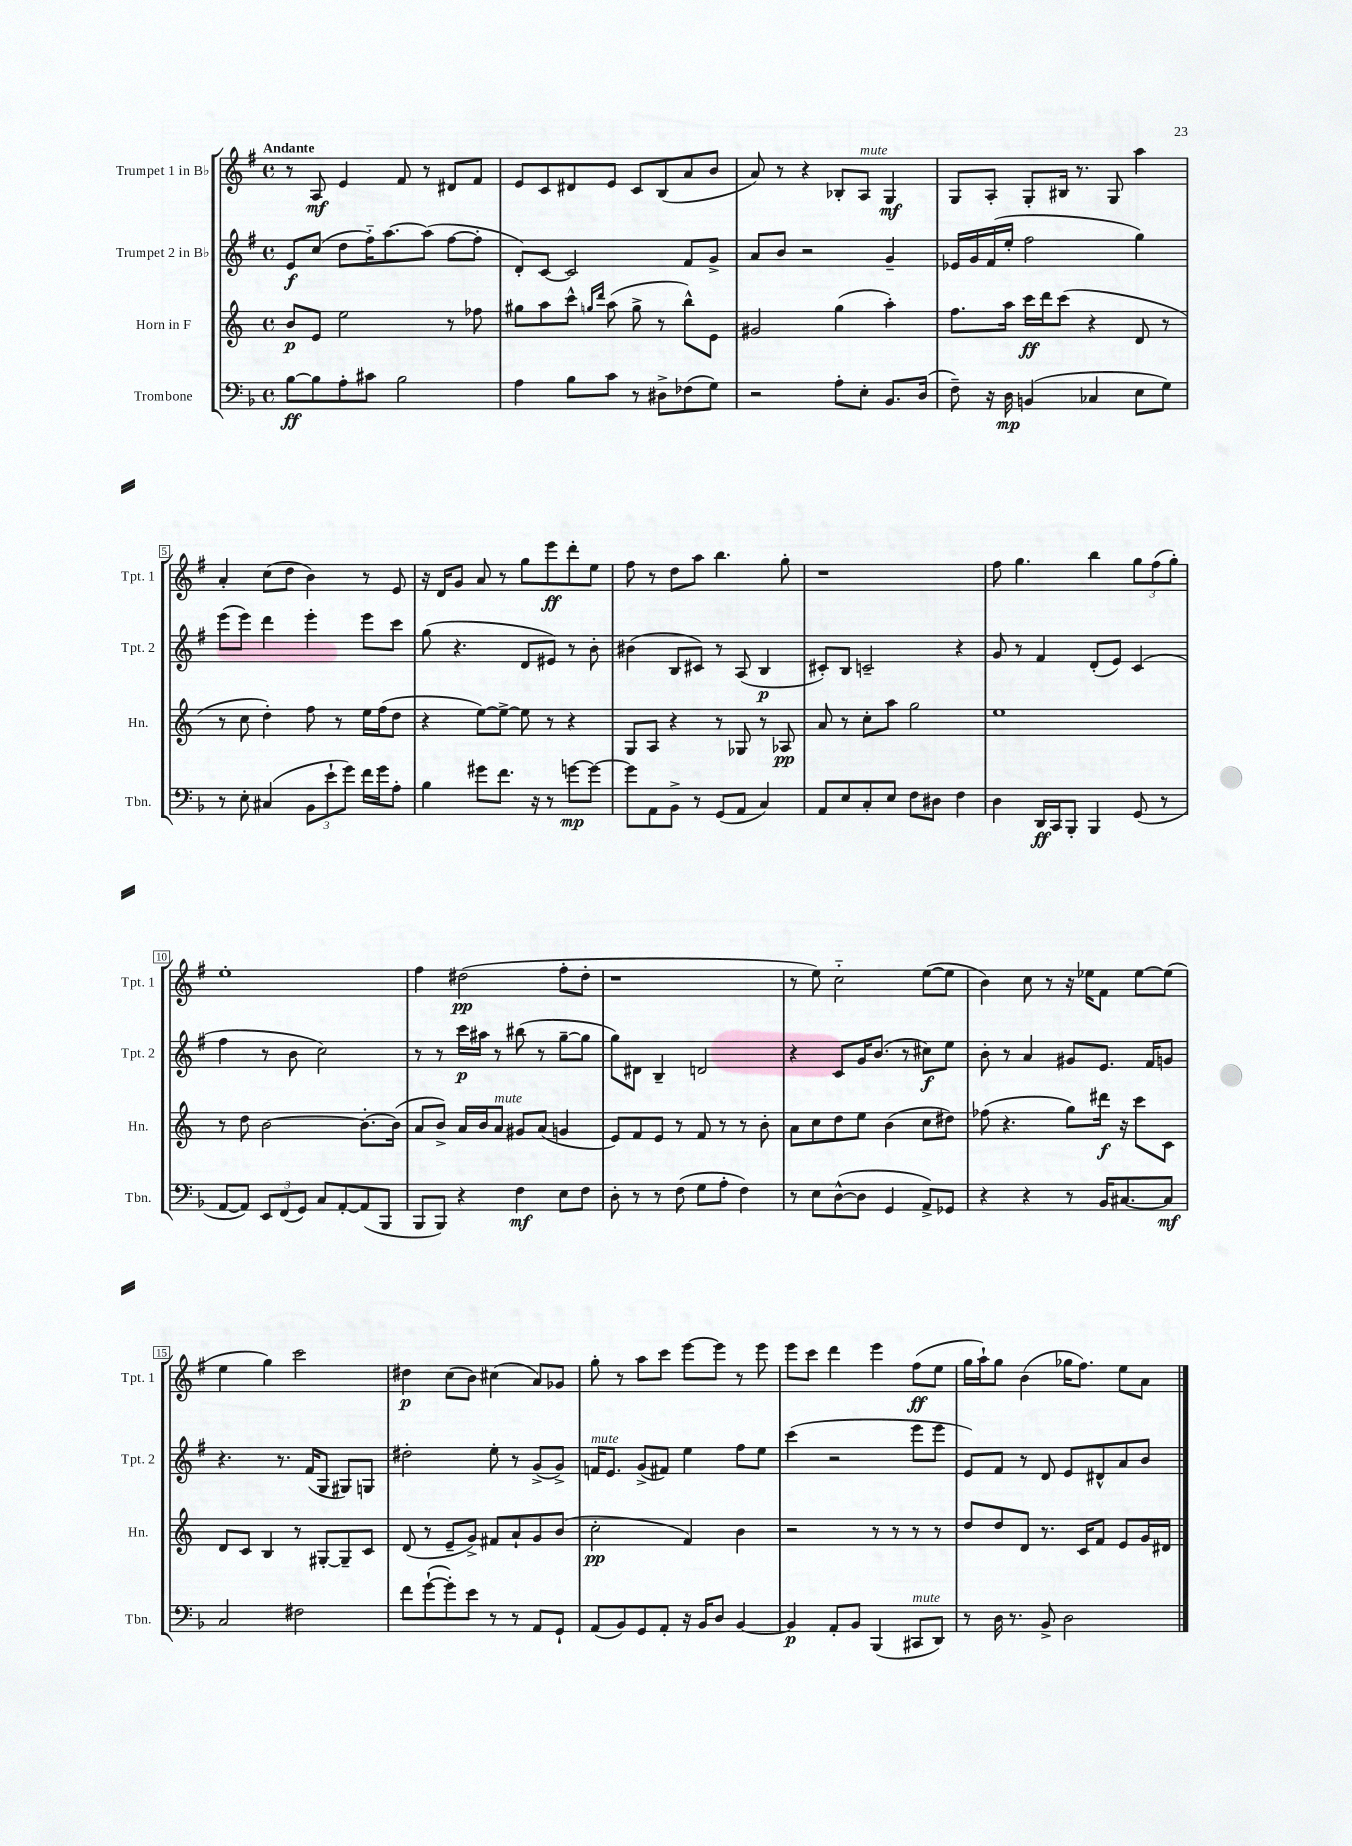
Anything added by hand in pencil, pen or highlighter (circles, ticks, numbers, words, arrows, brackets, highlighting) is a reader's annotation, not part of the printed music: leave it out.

**kern	**dynam	**kern	**dynam	**kern	**dynam	**kern	**dynam
*part4	*part4	*part3	*part3	*part2	*part2	*part1	*part1
*staff4	*staff4	*staff3	*staff3	*staff2	*staff2	*staff1	*staff1
*I"Trombone	*	*I"Horn in F	*	*I"Trumpet 2 in B♭	*	*I"Trumpet 1 in B♭	*
*I'Tbn.	*	*I'Hn.	*	*I'Tpt. 2	*	*I'Tpt. 1	*
*clefF4	*	*clefG2	*	*clefG2	*	*clefG2	*
*k[b-]	*	*k[]	*	*k[f#]	*	*k[f#]	*
*M4/4	*	*M4/4	*	*M4/4	*	*M4/4	*
*met(c)	*	*met(c)	*	*met(c)	*	*met(c)	*
=1	=1	=1	=1	=1	=1	=1	=1
!	!	!	!	!	!	!LO:TX:a:B:t=Andante	!
[8B-\L	ff	8b/L	p	8e/L	f	8r	.
8B-\]	.	8e/J	.	(8cc/J	.	8A/	mf
8A'\	.	2ee\	.	8dd\L	.	4e/	.
8c#X\J	.	.	.	16ff#\K)	.	.	.
.	.	.	.	[8.aa\	.	.	.
2B-\	.	.	.	.	.	8f#/	.
.	.	.	.	(8aa\J]	.	8r	.
.	.	8r	.	[8ff#\L	.	8d#X/L	.
.	.	8ff-X\	.	8ff#'\J]	.	8f#/J	.
=2	=2	=2	=2	=2	=2	=2	=2
4A\	.	8gg#X\L	.	8d'/L)	.	8e/L	.
.	.	8aa\	.	[8c/J	.	8c/	.
8B-\L	.	8ccc^^\J	.	2c/]	.	8d#X/	.
.	.	16qqggn/LL	.	.	.	.	.
.	.	16qqddd/JJ	.	.	.	.	.
8c\J	.	(8aa\	.	.	.	8e/J	.
8r	.	8gg^\	.	.	.	8c/L	.
8D#X^\L	.	8r	.	.	.	(8B/	.
(8F-X\	.	8bb^^\L)	.	8f#/L	.	8a/	.
8G\J)	.	8e\J	.	8g^/J	.	8b/J	.
=3	=3	=3	=3	=3	=3	=3	=3
2r	.	2g#X/	.	8a/L	.	8a/)	.
.	.	.	.	8b/J	.	8r	.
.	.	.	.	2r	.	4r	.
8A'\L	.	(4gg\	.	.	.	8B-X'/L	.
!	!	!	!	!	!	!LO:TX:a:i:t=mute	!
8E'\J	.	.	.	.	.	8A/J	.
8.BB-/L	.	4aa'\)	.	4g~/	.	4G/	mf
(16D/Jk	.	.	.	.	.	.	.
=4	=4	=4	=4	=4	=4	=4	=4
8F~\)	.	8.ff\L	.	16e-X/LL	.	8G/L	.
.	.	.	.	16g/	.	.	.
16r	.	.	.	(16f#/	.	8A'/J	.
16D\	mp	16aa\Jk	.	16ee'/JJ	.	.	.
(4BBn/	.	16ccc\LL	ff	2ff#\	.	8G'/L	.
.	.	16ddd\J	.	.	.	.	.
.	.	(8ccc\J	.	.	.	16B#X/Jk	.
.	.	.	.	.	.	8.r	.
4C-X/	.	4r	.	.	.	.	.
.	.	.	.	.	.	8G/	.
8E\L	.	8d/	.	4gg\)	.	4aa\	.
8G\J)	.	8r	.	.	.	.	.
!!LO:LB:g=z
=5	=5	=5	=5	=5	=5	=5	=5
8r	.	8r	.	(8eee\L	.	4a'/	.
8E'\	.	8cc\	.	8eee\J)	.	.	.
(4C#X/	.	4dd'\)	.	4ddd\	.	(8cc\L	.
.	.	.	.	.	.	8dd\J	.
12BB-\L	.	8ff\	.	4eee'\	.	4b\)	.
12e`\	.	.	.	.	.	.	.
.	.	8r	.	.	.	.	.
12g\J)	.	.	.	.	.	.	.
16f\LL	.	16ee\LL	.	8eee\L	.	8r	.
16g\J	.	(16ff\J	.	.	.	.	.
8A'\J	.	8dd\J	.	8ccc\J	.	8e/	.
=6	=6	=6	=6	=6	=6	=6	=6
4B-\	.	4r	.	(8gg\	.	16r	.
.	.	.	.	.	.	16d/KL	.
.	.	.	.	4.r	.	8g/J	.
8g#X\L	.	[8ee\L)	.	.	.	8a/	.
8.f\J	.	8ee^\J_	.	.	.	8r	.
.	.	8ee\]	.	8d/L	.	8gg\L	.
16r	.	.	.	.	.	.	.
8r	.	8r	.	8e#X/J)	.	8eee\	ff
[8gn\L	mp	4r	.	8r	.	8ddd'\	.
8g\J_	.	.	.	8b'\	.	8ee\J	.
=7	=7	=7	=7	=7	=7	=7	=7
8g\L]	.	8G/L	.	(4b#X\	.	8ff#\	.
8AA\	.	8A/J	.	.	.	8r	.
8BB-^\J	.	4r	.	8B/L	.	8dd\L	.
8r	.	.	.	8c#X/J)	.	8aa\J	.
(8GG/L	.	8r	.	8r	.	4.bb\	.
8AA/J	.	8G-X/	.	(8A/	.	.	.
4C/)	.	8r	.	4B/	p	.	.
.	.	8A-X/	pp	.	.	8gg'\	.
=8	=8	=8	=8	=8	=8	=8	=8
8AA/L	.	8a/	.	8c#X'/L)	.	1r	.
8E/	.	8r	.	8B/J	.	.	.
8C'/	.	8cc'\L	.	2cn~/	.	.	.
8E/J	.	8aa\J	.	.	.	.	.
8F\L	.	2gg\	.	.	.	.	.
8D#X\J	.	.	.	.	.	.	.
4F\	.	.	.	4r	.	.	.
=9	=9	=9	=9	=9	=9	=9	=9
4D\	.	1ee	.	8g/	.	8ff#\	.
.	.	.	.	8r	.	4.gg\	.
16DD/LL	ff	.	.	4f#/	.	.	.
16CC/J	.	.	.	.	.	.	.
8BBB-'/J	.	.	.	.	.	.	.
4BBB-/	.	.	.	(8d'/L	.	4bb\	.
.	.	.	.	8e/J)	.	.	.
(8GG/	.	.	.	(4c/	.	12gg\L	.
.	.	.	.	.	.	(12ff#\	.
8r	.	.	.	.	.	.	.
.	.	.	.	.	.	12gg'\J)	.
!!LO:LB:g=z
=10	=10	=10	=10	=10	=10	=10	=10
[8AA/L	.	8r	.	4ff#\	.	1ee'	.
8AA/J])	.	8dd\	.	.	.	.	.
12EE/L	.	[2b\	.	8r	.	.	.
(12FF/	.	.	.	.	.	.	.
.	.	.	.	8b\	.	.	.
12GG/J)	.	.	.	.	.	.	.
8C/L	.	.	.	2cc\)	.	.	.
[8AA'/	.	.	.	.	.	.	.
(8AA/]	.	8.b'\L_	.	.	.	.	.
8BBB-/J	.	.	.	.	.	.	.
.	.	(16b\Jk]	.	.	.	.	.
=11	=11	=11	=11	=11	=11	=11	=11
8BBB-/L	.	8a/L	.	8r	.	4ff#\	.
8BBB-/J)	.	8b^/J)	.	8r	.	.	.
4r	.	16a/LL	.	16ccc\LL	p	(2dd#X\	pp
.	.	16b/J	.	16aa#X\JJ	.	.	.
!	!	!LO:TX:a:i:t=mute	!	!	!	!	!
.	.	8a/J	.	8r	.	.	.
4F\	mf	8g#X/L	.	(8bb#X\	.	.	.
.	.	(8a/J	.	8r	.	.	.
8E\L	.	4gn/	.	[8gg~\L	.	8ff#'\L	.
8F\J	.	.	.	8gg\J]	.	8dd#'\J	.
=12	=12	=12	=12	=12	=12	=12	=12
8D'\	.	8e/L)	.	8gg\L)	.	1r	.
8r	.	8f/	.	8d#X\J	.	.	.
8r	.	8e/J	.	4B~/	.	.	.
(8F\	.	8r	.	.	.	.	.
8G\L	.	8f/	.	2dn/	.	.	.
8A'\J	.	8r	.	.	.	.	.
4F\)	.	8r	.	.	.	.	.
.	.	8b'\	.	.	.	.	.
=13	=13	=13	=13	=13	=13	=13	=13
8r	.	8a\L	.	4r	.	8r	.
8E\L	.	8cc\	.	.	.	8ee\)	.
([8D^^\	.	8dd\	.	8c/L	.	2cc\	.
8D\J]	.	8ee\J	.	16g/K	.	.	.
.	.	.	.	(8.b/J	.	.	.
4GG/	.	(4b\	.	.	.	.	.
.	.	.	.	8r	.	.	.
8AA^/L)	.	8cc\L	.	8cc#X\L)	f	([8ee\L	.
8GG-X/J	.	8dd#X\J)	.	8ee\J	.	8ee\J]	.
=14	=14	=14	=14	=14	=14	=14	=14
4r	.	(8ff-X\	.	8b'\	.	4b\)	.
.	.	4.r	.	8r	.	.	.
4r	.	.	.	4a/	.	8cc\	.
.	.	.	.	.	.	8r	.
8r	.	8gg\L)	.	8g#X/L	.	16r	.
.	.	.	.	.	.	16ee-X\KL	.
16BB-/KL	.	16ddd#X\Jk	f	8.e/J	.	8f#\J	.
[8.C#X/	.	16r	.	.	.	.	.
.	.	8ccc\L	.	.	.	[8ee-\L	.
.	.	.	.	16f#/KL	.	.	.
8C#/J]	mf	8c\J	.	8gn/J	.	(8ee-\J]	.
!!LO:LB:g=z
=15	=15	=15	=15	=15	=15	=15	=15
2C/	.	8d/L	.	4.r	.	4ee\	.
.	.	8c/J	.	.	.	.	.
.	.	4B/	.	.	.	4gg\)	.
.	.	.	.	8.r	.	.	.
2F#X\	.	8r	.	.	.	2ccc\	.
.	.	.	.	(16f#/KL	.	.	.
.	.	[8G#X'/L	.	8G/J	.	.	.
.	.	8G#~/]	.	8G#X/L)	.	.	.
.	.	8c/J	.	8Gn/J	.	.	.
=16	=16	=16	=16	=16	=16	=16	=16
8f\L	.	(8d/	.	2dd#X'\	.	4dd#X\	p
([8g`\	.	8r	.	.	.	.	.
8g'\])	.	8e~/L	.	.	.	(8cc\L	.
8e\J	.	8g^/J)	.	.	.	8b\J)	.
8r	.	8f#X/L	.	8ee'\	.	(4cc#X\	.
8r	.	8a`/	.	8r	.	.	.
8AA/L	.	8g/	.	(8g^/L	.	8a/L)	.
8GG`/J	.	(8b/J	.	8g^/J)	.	8g-X/J	.
=17	=17	=17	=17	=17	=17	=17	=17
!	!	!	!	!LO:TX:a:i:t=mute	!	!	!
(8AA/L	.	2cc'\	pp	16fn/KL	.	8gg'\	.
.	.	.	.	8.e/J	.	.	.
8BB-/)	.	.	.	.	.	8r	.
8GG/	.	.	.	(8g^/L	.	8aa\L	.
8AA'/J	.	.	.	8f#X/J)	.	8ccc\J	.
16r	.	4f/)	.	4ee\	.	[8eee\L	.
16BB-/KL	.	.	.	.	.	.	.
8D/J	.	.	.	.	.	8eee\J]	.
[4BB-/	.	4b\	.	8ff#\L	.	8r	.
.	.	.	.	8ee\J	.	8eee\	.
=18	=18	=18	=18	=18	=18	=18	=18
4BB-/]	p	2r	.	(4ccc\	.	8eee\L	.
.	.	.	.	.	.	8ccc\J	.
8AA'/L	.	.	.	2r	.	4ddd\	.
8BB-/J	.	.	.	.	.	.	.
(4BBB-/	.	8r	.	.	.	4eee\	.
.	.	8r	.	.	.	.	.
!LO:TX:a:i:t=mute	!	!	!	!	!	!	!
8CC#X/L	.	8r	.	8eee\L	.	(8ff#\L	ff
8DD/J)	.	8r	.	8eee\J	.	8ee\J	.
=19	=19	=19	=19	=19	=19	=19	=19
8r	.	8dd/L	.	8e/L)	.	16gg\LL	.
.	.	.	.	.	.	16aa`\J)	.
16D\	.	8dd/	.	8f#/J	.	8gg\J	.
8.r	.	.	.	.	.	.	.
.	.	8d/J	.	8r	.	(4b\	.
8BB-^/	.	8.r	.	8d/	.	.	.
2D\	.	.	.	8e/L	.	16gg-X\KL	.
.	.	16c/KL	.	.	.	8.ff#\J)	.
.	.	8f/J	.	8d#X^^/	.	.	.
.	.	8e/L	.	8a/	.	8ee\L	.
.	.	16g/L	.	8b/J	.	8a\J	.
.	.	16d#X/JJ	.	.	.	.	.
==	==	==	==	==	==	==	==
*-	*-	*-	*-	*-	*-	*-	*-
